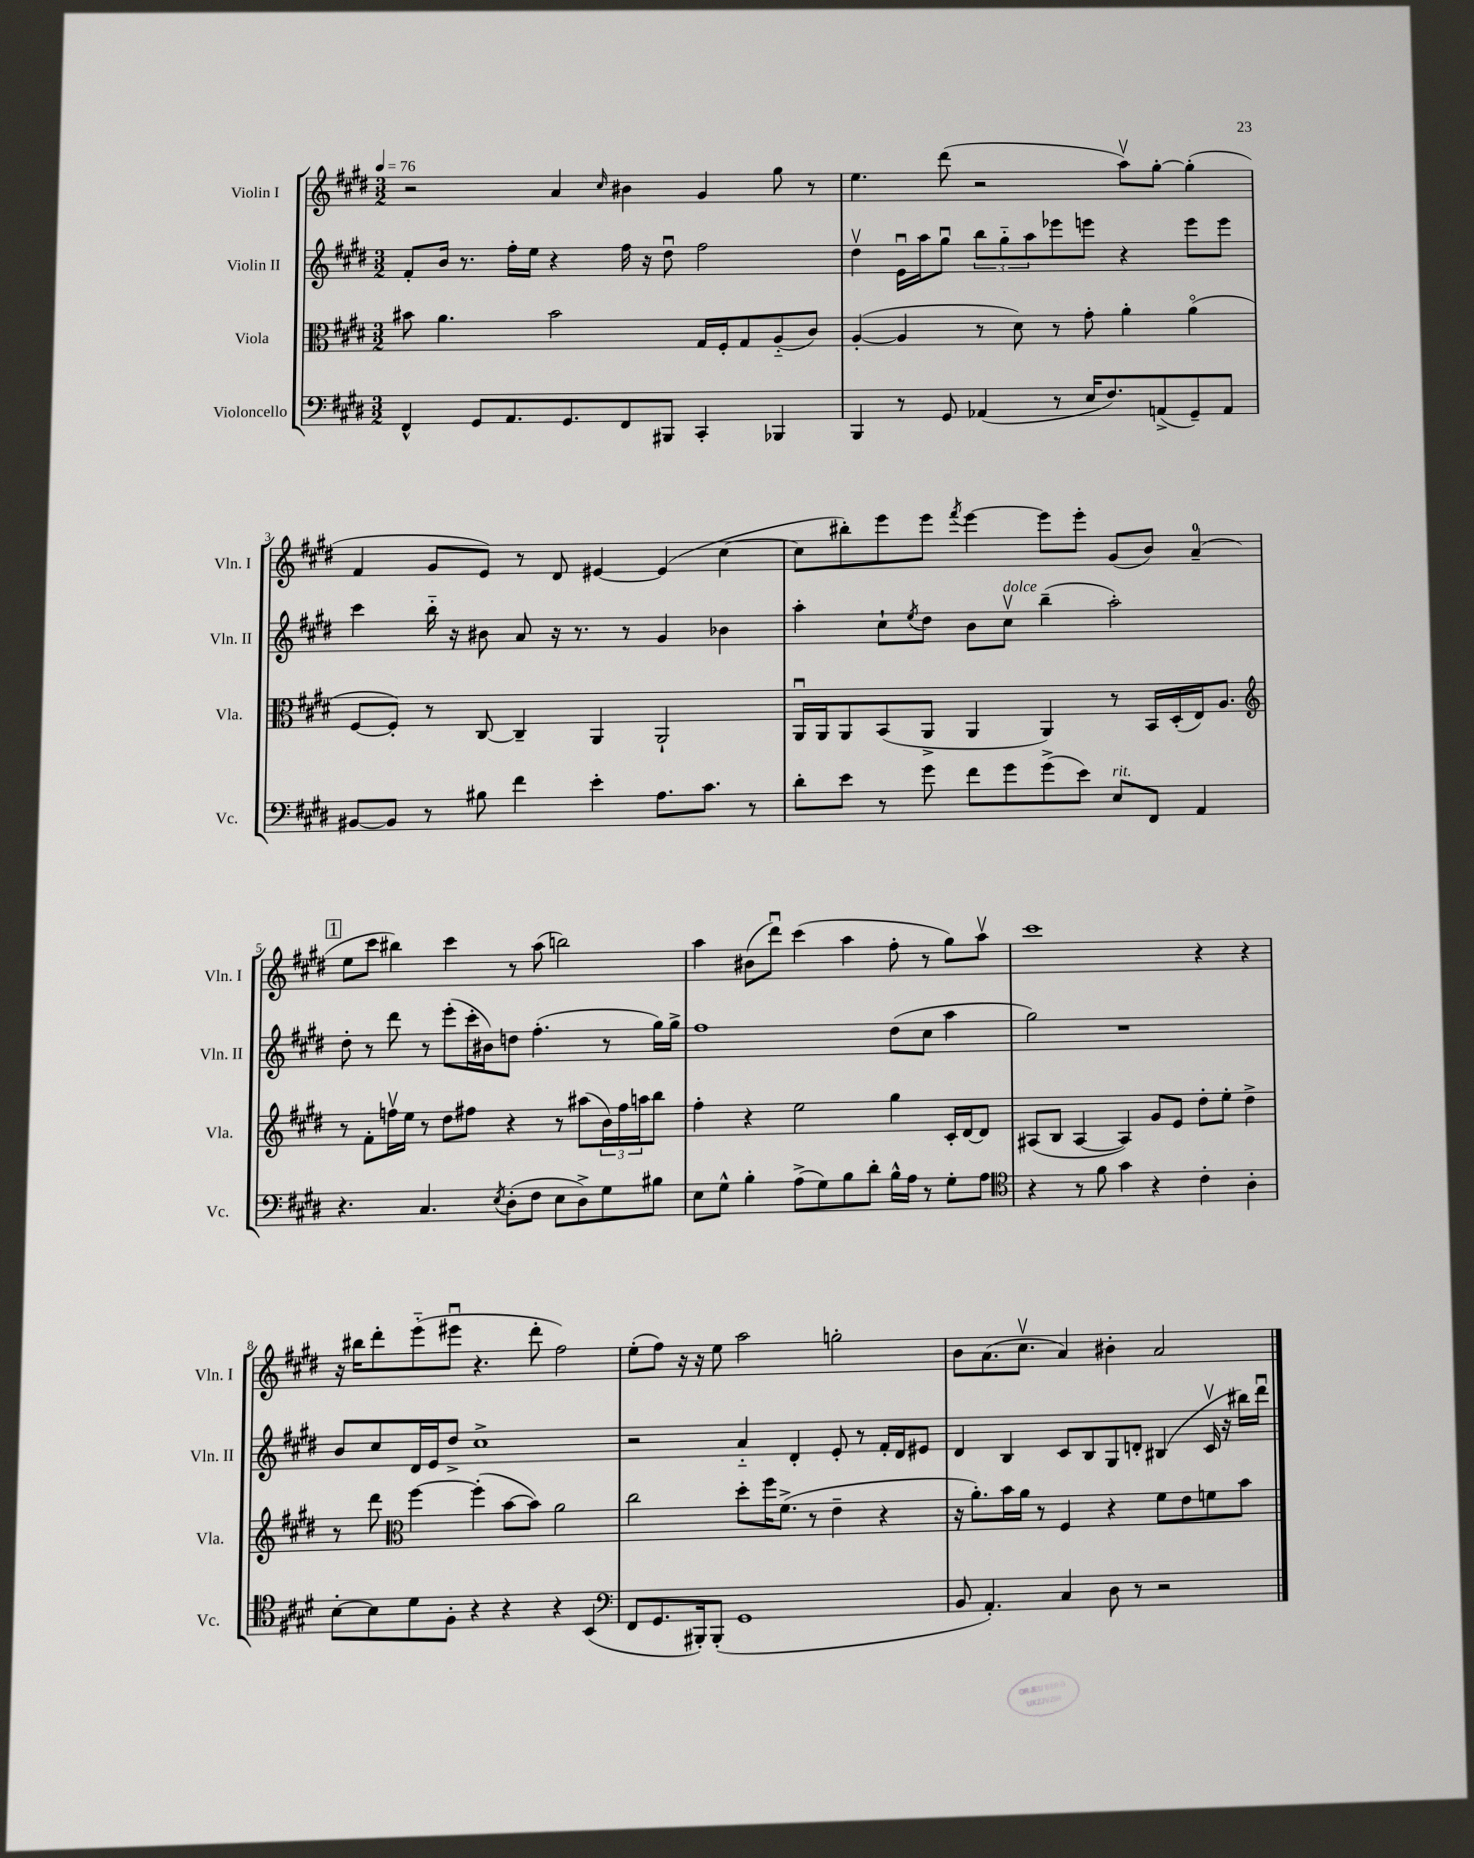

**kern	**kern	**kern	**kern
*part4	*part3	*part2	*part1
*staff4	*staff3	*staff2	*staff1
*I"Violoncello	*I"Viola	*I"Violin II	*I"Violin I
*I'Vc.	*I'Vla.	*I'Vln. II	*I'Vln. I
*clefF4	*clefC3	*clefG2	*clefG2
*k[f#c#g#d#]	*k[f#c#g#d#]	*k[f#c#g#d#]	*k[f#c#g#d#]
*M3/2	*M3/2	*M3/2	*M3/2
*MM76	*MM76	*MM76	*MM76
=1	=1	=1	=1
4FF#^^/	8b#X\	8f#'/L	2r
.	4.a\	16b/Jk	.
.	.	8.r	.
8GG#/L	.	.	.
8.AA/	.	16ff#'\LL	.
.	.	16ee\JJ	.
.	2b#\	4r	4a/
8.GG#/	.	.	.
.	.	.	16qqcc#/
8FF#/	.	16ff#\	4b#X\
.	.	16r	.
8BBB#X/J	.	8dd#u\	.
4CC#'/	16G#/LL	2ff#\	4g#/
.	16F#'/J	.	.
.	8G#/	.	.
4BBB-X/	(8A/	.	8gg#\
.	8c#/J)	.	8r
=2	=2	=2	=2
4BBB/	([4A'/	4dd#v\	4.ee\
8r	4A/]	16eu\LL	.
.	.	16aa\J	.
8GG#/	.	8gg#u\J	(8ddd#\
(4AA-X/	8r	12bb\L	2r
.	.	12gg#\	.
.	8d#\)	.	.
.	.	12aa\	.
8r	8r	8eee-X\	.
16E/KL	8g#'\	8eeen\J	.
8.F#/)	.	.	.
.	4a'\	4r	8aav\L)
(8AAn^/	.	.	[8gg#'\J
8GG#~/)	(4a\	8eee\L	(4gg#'\]
8AA/J	.	8eee\J	.
!!LO:LB:g=z
=3	=3	=3	=3
[8BB#X/L	[8F#/L	4ccc#\	4f#/
8BB#/J]	8F#'/J])	.	.
8r	8r	16bb\	8g#/L
.	.	16r	.
8B#X\	[8C#/	8b#X\	8e/J)
4f#\	4C#~/]	8a/	8r
.	.	16r	8d#/
.	.	8.r	.
4e'\	4AA/	.	[4e#X/
.	.	8r	.
8.A\L	2AA`/	4g#/	(4e#/]
8.c#\J	.	.	.
.	.	4b-X\	[4cc#\
8r	.	.	.
=4	=4	=4	=4
8d#'\L	16AAu/LL	4aa'\	8cc#\L]
.	16AA/J	.	.
8e\J	8AA/	.	8bb#X'\)
8r	(8BB/	8cc#`\L	8eee\
.	.	8qee/	.
8g#\	8AA^/J	8dd#\J	8eee\J
.	.	.	8qfff#/
8f#\L	4AA/	8b\L	[4eee\
!	!	!LO:TX:a:i:t=dolce	!
8g#\	.	8cc#v\J	.
(8g#^\	4AA/)	(4bb~\	8eee\L]
8e\J)	.	.	8eee'\J
!LO:TX:a:i:t=rit.	!	!	!
8E/L	8r	2aa'\)	(8g#/L
8FF#/J	16BB/LL	.	8b/J)
.	(16D#'/	.	.
4AA/	16E/J)	.	(4a~/
.	8.A/J	.	.
!!LO:LB:g=z
!!LO:REH:place=s1:t=1
=5	=5	=5	=5
*	*clefG2	*	*
4.r	8r	8dd#'\	8ee\L
.	8f#'\L	8r	8ccc#\J
.	16ffnv\L	8ddd#\	4bb#X\)
.	16ee\JJ	.	.
4.C#/	8r	8r	.
.	8dd#\L	(8eee'\L	4ccc#\
.	8ff#X\J	16ccc#'\L	.
.	.	16b#X\J)	.
8qE/	.	.	.
(8D#'\L	4r	8ddn\J	8r
8F#\J	.	(4.ff#'\	(8aa\
8E\L	8r	.	2bbn\)
8D#^\)	(8aa#X\L	.	.
8G#\	24b\L)	8r	.
.	24ff#\	.	.
.	24aan\J	.	.
8B#X\J	8bb\J	16gg#\LL)	.
.	.	16gg#^\JJ	.
=6	=6	=6	=6
8E\L	4ff#'\	1ff#	4aa\
8G#^^\J	.	.	.
4B'\	4r	.	(8b#X\L
.	.	.	8ddd#u\J)
(8A^\L	2ee\	.	(4ccc#\
8G#\)	.	.	.
8B\	.	.	4aa\
8d#'\J	.	.	.
16B^^\LL	4gg#\	(8dd#\L	8ff#'\
16A\JJ	.	.	.
8r	.	8cc#\J	8r
8G#'\L	16c#'/LL	4aa\	8gg#\L)
.	[16d#/J	.	.
8A\J	8d#/J]	.	8aav\J
=7	=7	=7	=7
*clefC4	*	*	*
4r	(8A#X/L	2gg#\)	1ccc#
.	8B/J	.	.
8r	[4A#/	.	.
8f#\	.	.	.
4g#\	4A#/])	1r	.
4r	8g#/L	.	.
.	8e/J	.	.
4c#'\	8dd#'\L	.	4r
.	8ee'\J	.	.
4A'\	4dd#^\	.	4r
!!LO:LB:g=z
=8	=8	=8	=8
[8B'\L	8r	8b/L	16r
.	.	.	16bb#X\KL
8B\]	8ddd#\	8cc#/	8ddd#'\
*	*clefC3	*	*
8d#\	[4ff#\	16d#/L	(8eee\
.	.	16e/J	.
8F#'\J	.	8dd#^/J	8eee#Xu\J
4r	(4ff#'\]	1cc#^	4.r
4r	[8b\L	.	.
.	8b\J])	.	8ddd#'\
4r	2a\	.	2ff#\)
(4BB/	.	.	.
=9	=9	=9	=9
*clefF4	*	*	*
8FF#/L	2cc#\	2r	(8ee'\L
8.GG#/	.	.	8ff#\J)
.	.	.	16r
16BBB#X'/k)	.	.	16r
(8BBB#'/J	.	.	8ee\
1GG#	8dd#'\L	4a/	2aa\
.	16ff#\K	.	.
.	(8.f#^\J	.	.
.	.	4d#'/	.
.	8r	.	.
.	4e~\	8e'/	2ggn'\
.	.	8r	.
.	4r	16f#'/LL	.
.	.	16d#/J	.
.	.	8e#X/J	.
=10	=10	=10	=10
8BB/	16r	4d#/	8b\L
.	8.a'\L)	.	.
4.AA'/)	.	.	(8.a\
.	16b\L	4B/	.
.	16a\JJ	.	8.cc#v\J
.	8r	.	.
4C#/	4F#/	8c#/L	4a/)
.	.	8B/	.
8D#\	4r	8G#/	4b#X'\
8r	.	8dn'/J	.
2r	8f#\L	(4B#X/	2a/
.	8e\	.	.
.	8fn\	16c#v/	.
.	.	16r	.
.	8b\J	16bb#X\LL)	.
.	.	16ddd#u\JJ	.
==	==	==	==
*-	*-	*-	*-
